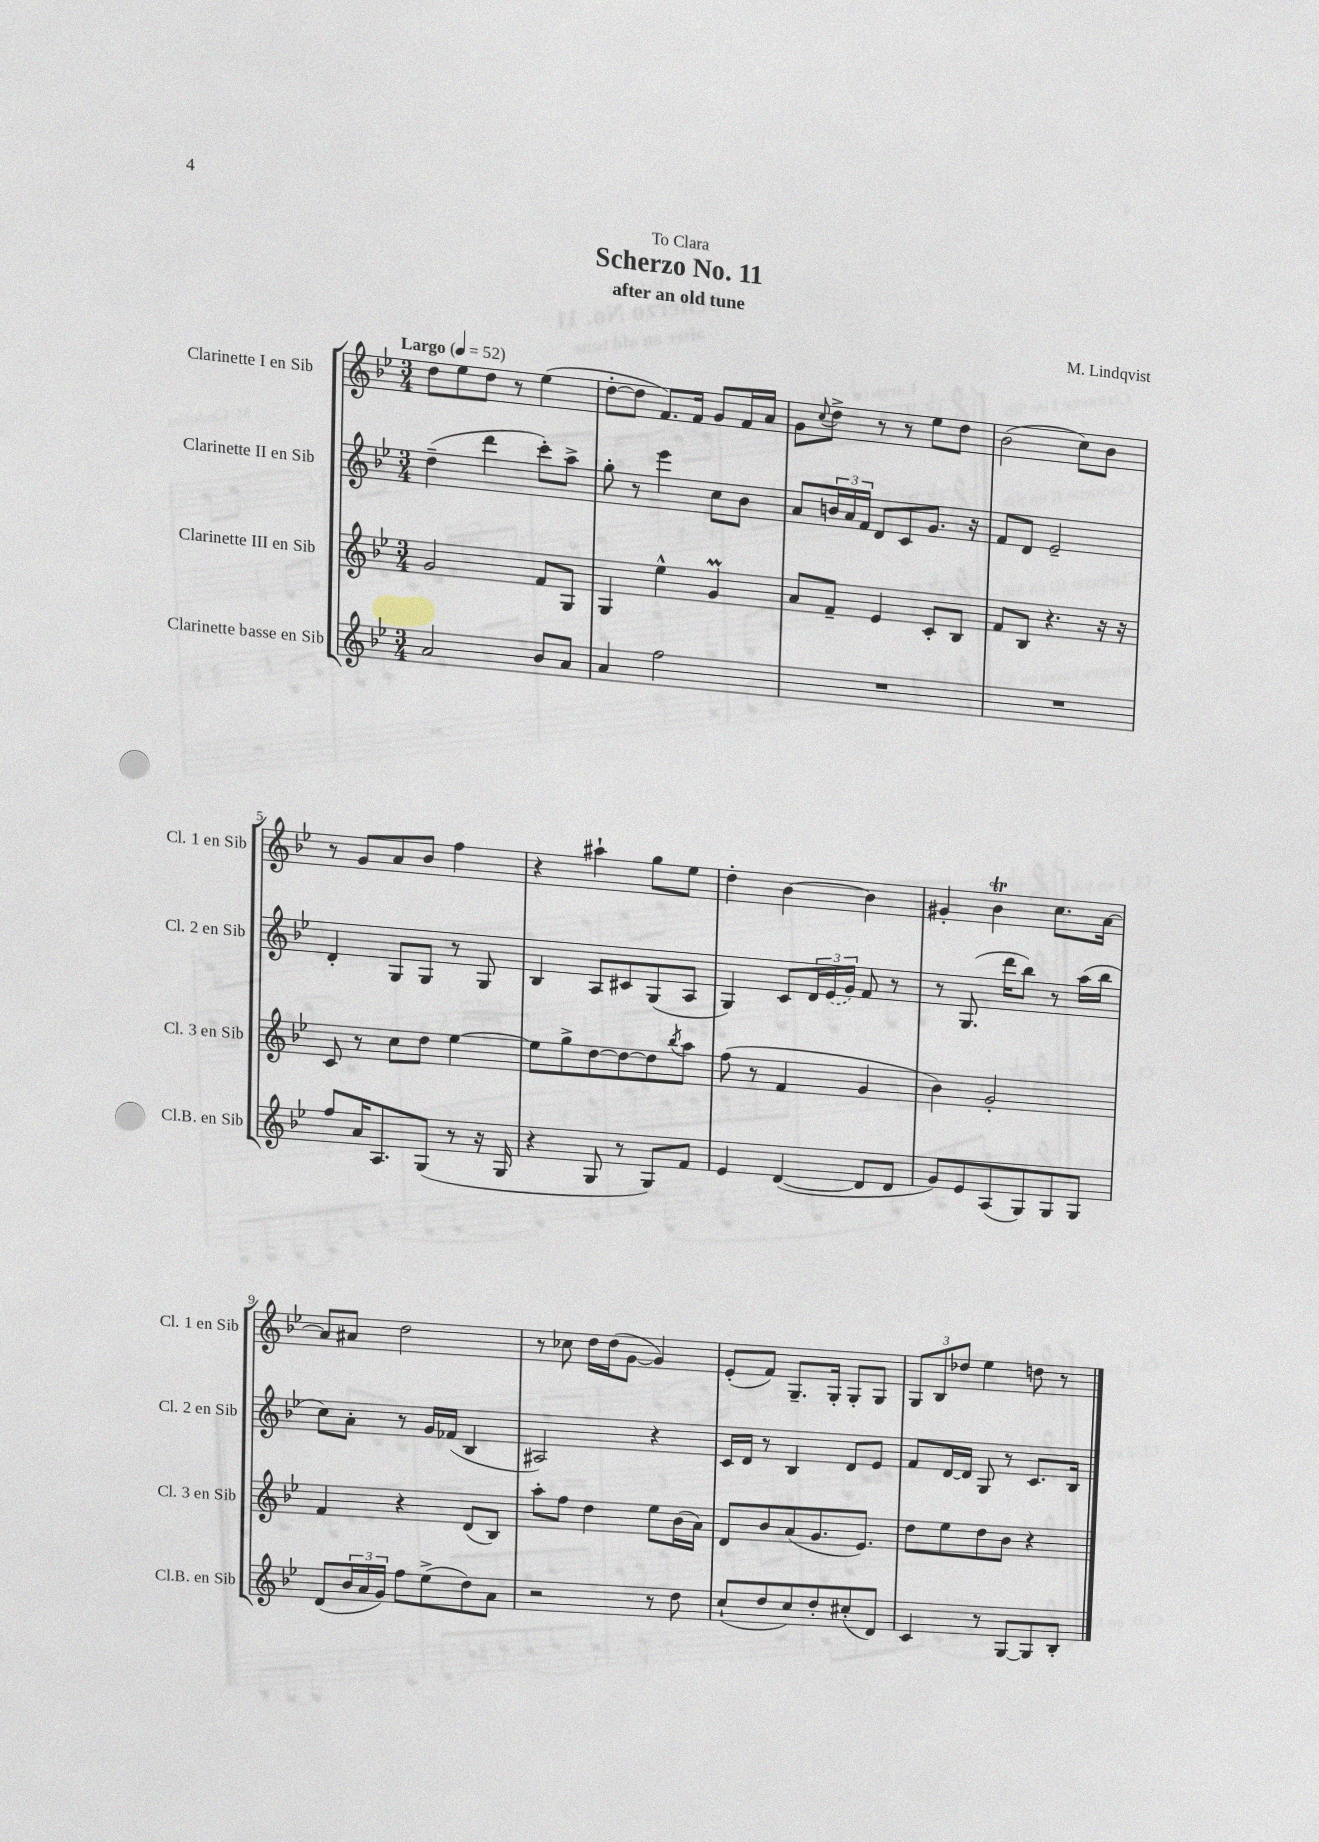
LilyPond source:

\header { title = "Scherzo No. 11" composer = "M. Lindqvist" subtitle = "after an old tune" dedication = "To Clara" }
<<
\new StaffGroup <<
\new Staff = "s0" \with { instrumentName = "Clarinette I en Sib" shortInstrumentName = "Cl. 1 en Sib" } {
    \clef treble \key bes \major \numericTimeSignature \time 3/4 \tempo "Largo" 4 = 52
    d''8 ees''8 d''8 r8 ees''4( |
    d''8~-. d''8 f'8.) f'16 g'8 f'16 a'16 |
    g'8 \appoggiatura { c''8 } d''8-> r8 r8 ees''8 d''8 |
    bes'2( c''8) bes'8 |
    r8 g'8 a'8 bes'8 f''4 |
    r4 ais''4-! g''8 ees''8 |
    d''4-. bes'4~ bes'4 |
    gis'4-. bes'4\trill c''8. a'16~ |
    a'8 ais'8 d''2 |
    r8 ces''8 d''16 d''16( g'8~ g'4) |
    ees'8-.( f'8) g8.-- g16-. g8-. g8 |
    \tuplet 3/2 { g8 bes8 des''8 } ees''4 d''8 r8 \bar "|." |
}
\new Staff = "s1" \with { instrumentName = "Clarinette II en Sib" shortInstrumentName = "Cl. 2 en Sib" } {
    \clef treble \key bes \major \numericTimeSignature \time 3/4
    d''4--( d'''4 c'''8-.) a''8-> |
    g''8-. r8 ees'''4 c''8 bes'8 |
    a'8 \tuplet 3/2 { b'16 a'16 f'16 } d'8 c'8 g'8. r16 |
    f'8 d'8 ees'2-- |
    d'4-. g8 g8 r8 g8 |
    bes4 a8 cis'8 g8( a8 |
    g4) c'8 \tuplet 3/2 { d'16 \once \slurDashed ees'16( g'16) } f'8 r8 |
    r8 g8.( d'''16 bes''8) r8 a''16( bes''16 |
    c''8) a'8-. r8 g'16 fes'16( bes4 |
    ais2) r4 |
    c'16 d'16 r8 bes4 d'8 ees'8 |
    f'8 d'16~ d'16 g8 r8 c'8. bes16 \bar "|." |
}
\new Staff = "s2" \with { instrumentName = "Clarinette III en Sib" shortInstrumentName = "Cl. 3 en Sib" } {
    \clef treble \key bes \major \numericTimeSignature \time 3/4
    g'2 f'8 g8 |
    g4 ees''4-^ g'4\prall |
    a'8 f'8-- ees'4 c'8-. bes8 |
    f'8 bes8 r4. r16 r16 |
    c'8 r8 c''8 d''8 ees''4~ |
    ees''8 g''8-> d''8~ d''8~ d''8 \acciaccatura { bes''8 } a''8 |
    f''8( r8 f'4 g'4 |
    bes'4) g'2-. |
    f'4 r4 d'8( bes8) |
    a''8-. f''8 d''4 ees''8 bes'16( a'16) |
    d'8 bes'8 a'8( g'8. ees'8.) |
    d''8 ees''8 d''8 bes'8 r4 \bar "|." |
}
\new Staff = "s3" \with { instrumentName = "Clarinette basse en Sib" shortInstrumentName = "Cl.B. en Sib" } {
    \clef treble \key bes \major \numericTimeSignature \time 3/4
    a'2 bes'8 a'8 |
    a'4 f''2 |
    R2. |
    R2. |
    f''8 a'16 a8. g8( r8 r16 g16 |
    r4 g8 r8 g8) f'8 |
    ees'4 d'4~( d'8 d'8 |
    g'8) ees'8 a8( g8) g8 g8 |
    d'8( \tuplet 3/2 { bes'16 a'16 g'16) } f''8 ees''8->( d''8) a'8 |
    r2 r8 d''8 |
    c''8-!( d''8 c''8) d''8-. cis''8-.( d'8) |
    c'4 r8 g8~ g8 bes8-. \bar "|." |
}
>>
>>
